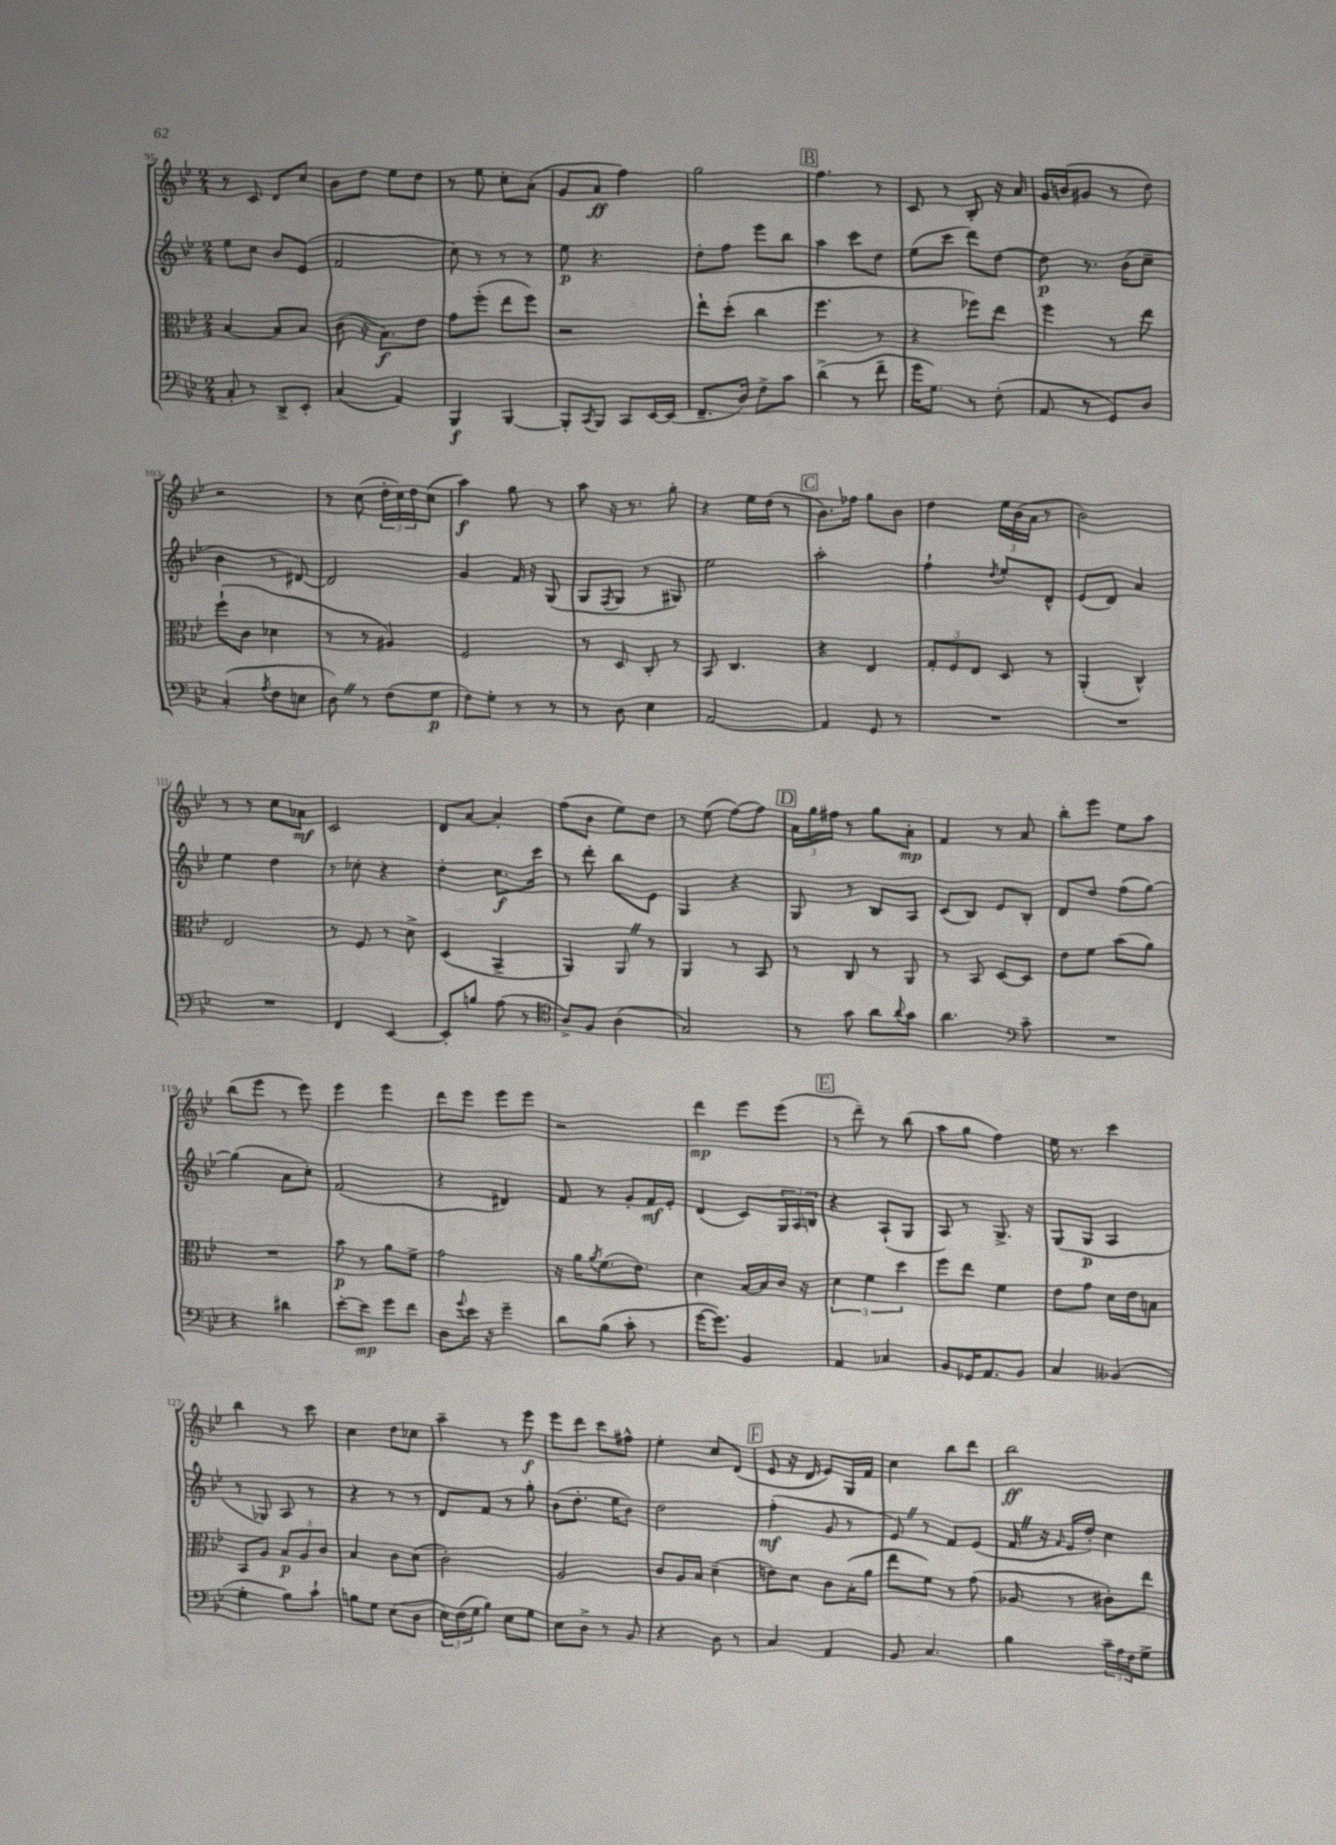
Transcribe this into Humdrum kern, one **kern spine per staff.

**kern	**kern	**kern	**kern
*staff4	*staff3	*staff2	*staff1
*clefF4	*clefC3	*clefG2	*clefG2
*k[b-e-]	*k[b-e-]	*k[b-e-]	*k[b-e-]
*M2/4	*M2/4	*M2/4	*M2/4
8C'	[4B-	8ee-	8r
8r	.	8cc	8c
8DD^	8B-]	8b-	8d
8EE-'	8B-	(8e-	8cc
=	=	=	=
(4C	(8c	2f	8b-
.	16r	.	8dd
.	8.B-)	.	.
4AA)	.	.	8ee-
.	8e-	.	8dd
=	=	=	=
4BBB-	8g	8cc)	8r
.	(8ff'	8r	8ee-
[4BBB-	8ee-	8r	8cc'
.	8ff)	8r	(8a'
=	=	=	=
8BBB-']	2r	8ee-	8g
8qCC	.	.	.
8BBB-	.	4.r	8a
8CC	.	.	4ff)
[16EE-	.	.	.
(16EE-]	.	.	.
=	=	=	=
8.FF~	8ee-`	8dd'	2gg
.	(8dd'	8ff	.
16D)	.	.	.
8F^	4cc	8eee-	.
8c	.	8bb-	.
=	=	=	=
(4d^	4.ff	4aa	4.ff
8r	.	8ccc	.
8f~	8r	8dd	8r
=	=	=	=
16g	4r	(8ee-	8c
8.G)	.	.	.
.	.	8ccc	8r
8r	8ff-)	8ddd)	8B-'
(8F'	8ee-	[8dd	16r
.	.	.	16a
=	=	=	=
8AA	4ff	8dd]	16g
.	.	.	(16b
8r	.	8.r	8g#
8GG)	8r	.	8r
.	.	(16b-	.
8D	8ee-	8cc~	8dd)
=	=	=	=
(4C'	(8ff`	4b-	2r
.	8c	.	.
8qA	.	.	.
8F	4d-	8r	.
8E	.	[8d#)	.
=	=	=	=
8D)	8r	2d#]	8r
8r	8r	.	(8cc
(8F	4A#)	.	24dd'
.	.	.	24cc)
.	.	.	24dd
8G	.	.	(8cc
=	=	=	=
8F)	2F	4g	4aa)
8G'	.	.	.
8r	.	16f	8gg
.	.	16r	.
8r	.	(8G	8r
=	=	=	=
8r	8r	8G	8aa
.	.	8qF	.
8D	8D	8G	16r
.	.	.	8.r
4E-	8C'	8r	.
.	8r	8G#)	8gg'
=	=	=	=
[2AA	8BB-	2ee-	4r
.	4.C	.	.
.	.	.	16ee-
.	.	.	(16dd
.	.	.	8r
=	=	=	=
4AA]	4r	2aa'	8.b-)
.	.	.	16ff-
8GG	4E-	.	8gg
8r	.	.	8b-
=	=	=	=
2r	12G'	4ff`	4dd
.	12F	.	.
.	12E-	.	.
.	.	8qdd	.
.	8D	8ee-'	24ee-
.	.	.	(24b-
.	.	.	24a
.	8r	8d^^	8r
=	=	=	=
2r	(4AA'	(8e-	2b-)
.	.	8d)	.
.	4C^^)	4a	.
=	=	=	=
2r	2E-	4ee-	8r
.	.	.	8r
.	.	4dd	8cc
.	.	.	8a-
=	=	=	=
4FF	8r	8r	2c
.	8F	8cc-'	.
[4EE-	8r	4r	.
.	8d^	.	.
=	=	=	=
8EE-']	(4D	4dd'	8d
8B	.	.	[8a
(8A	4BB-^	8.cc	4a']
8r	.	.	.
.	.	16ccc	.
=	=	=	=
*clefC4	*	*	*
8A^)	4AA)	8r	(8ff
8F	.	8ddd'	8b-
(4A	8AA	8bb-	8ee-)
.	8r	8e-	8dd
=	=	=	=
2G)	4AA	4G	8r
.	.	.	(8ee-
.	8r	4r	[8ff)
.	8BB-	.	8ff]
=	=	=	=
8r	8r	8G	24a
.	.	.	24gg
.	.	.	24ff#
8g	8C	8r	8r
8a	8r	8B-	8gg
8qqa	.	.	.
8g	8AA	8A	8a'
=	=	=	=
4.a	8r	(8c	4f
.	8BB-	8B-)	.
.	[8D	8e-	8r
*clefF4	*	*	*
8c~	8D]	8B-'	8a
=	=	=	=
2r	8e-	8d	8bb-'
.	8f	8dd	8eee-
.	(8b-	(8ff	8ee-
.	8a)	[8gg)	8aa
=	=	=	=
4r	2r	(4gg]	(8bb-
.	.	.	8eee-
4d#	.	8a	8r
.	.	8cc')	8eee-)
=	=	=	=
[8e-'	8b-	(2f	4eee-
8e-]	8r	.	.
8g	8a	.	4eee-
8f	8f^	.	.
=	=	=	=
8D	2g	4r	8ddd
8qqg	.	.	.
16e-	.	.	8eee-
16r	.	.	.
4g~	.	4d#)	8eee-
.	.	.	8eee-
=	=	=	=
8d	16r	8f	2r
.	16a	.	.
.	8qa	.	.
(8B-	(8.f	8r	.
8c'	.	8g'	.
.	8.e-)	.	.
8r	.	16f	.
.	.	16e-'	.
=	=	=	=
[16g	4d	(4d	4ddd
8.g])	.	.	.
4BB-	[16B-	8c)	8eee-
.	16B-]	.	.
.	16c	24G	(8eee-
.	.	24A	.
.	16r	.	.
.	.	24B	.
=	=	=	=
4AA	6d	4r	8r
.	.	.	8ddd~)
.	6f	.	.
4C-	.	(8A`	8r
.	6dd	.	.
.	.	8G	(8bb-
=	=	=	=
8BB-	8ff	8A)	8aa
16GG-	8ee-	8r	8gg
8.AA	.	.	.
.	4f	8.G^	4ff)
8BB-	.	.	.
.	.	16r	.
=	=	=	=
4C	8e-	(8G	16ee-
.	.	.	8.r
.	8g	8G	.
(4BB--	16d	4A	4ccc
.	16e-	.	.
.	8B	.	.
=	=	=	=
4G'	8BB-	8r	4bb-
.	8A	8G-)	.
8B-)	12B-	8A	8r
.	12A	.	.
8c`	.	8r	8ccc
.	12c	.	.
=	=	=	=
8B	4B-	4r	4cc
8G	.	.	.
(8E-	8c	8r	8dd
8D	(8d	8r	8cc-
=	=	=	=
24E-)	2c')	8d	4aa~
(24F	.	.	.
24G	.	.	.
8B-)	.	8f	.
8E-	.	8r	8r
8G	.	8gg'	8eee-
=	=	=	=
8E-	2A	(8b-	8eee-
8D^	.	8.dd'	8ddd
8r	.	.	8ccc
.	.	16ee-	.
8BB-	.	8b-)	8ff#^^
=	=	=	=
4r	8c	2dd	4ee-'
.	16A	.	.
.	16B-	.	.
8D	(4d~	.	8cc
8r	.	.	(8d
=	=	=	=
4C	8e)	(4ff'	8e-
.	8d	.	16r
.	.	.	16d
4AA	8c	8g	8e-)
.	(16B-'	8r	16G
.	16a	.	16f
=	=	=	=
8BB-	8ee-	8e-)	4cc
4.C	8f)	8r	.
.	8r	8f	8bb-
.	(8g	(8e-	8ddd
=	=	=	=
4B-	8A-	16f	2bb-
.	.	16r	.
.	.	16qqf	.
.	8r	16e-	.
.	.	16dd')	.
24c~	8c#')	4cc	.
24A	.	.	.
24F	.	.	.
8G^	8ee-	.	.
==	==	==	==
*-	*-	*-	*-
